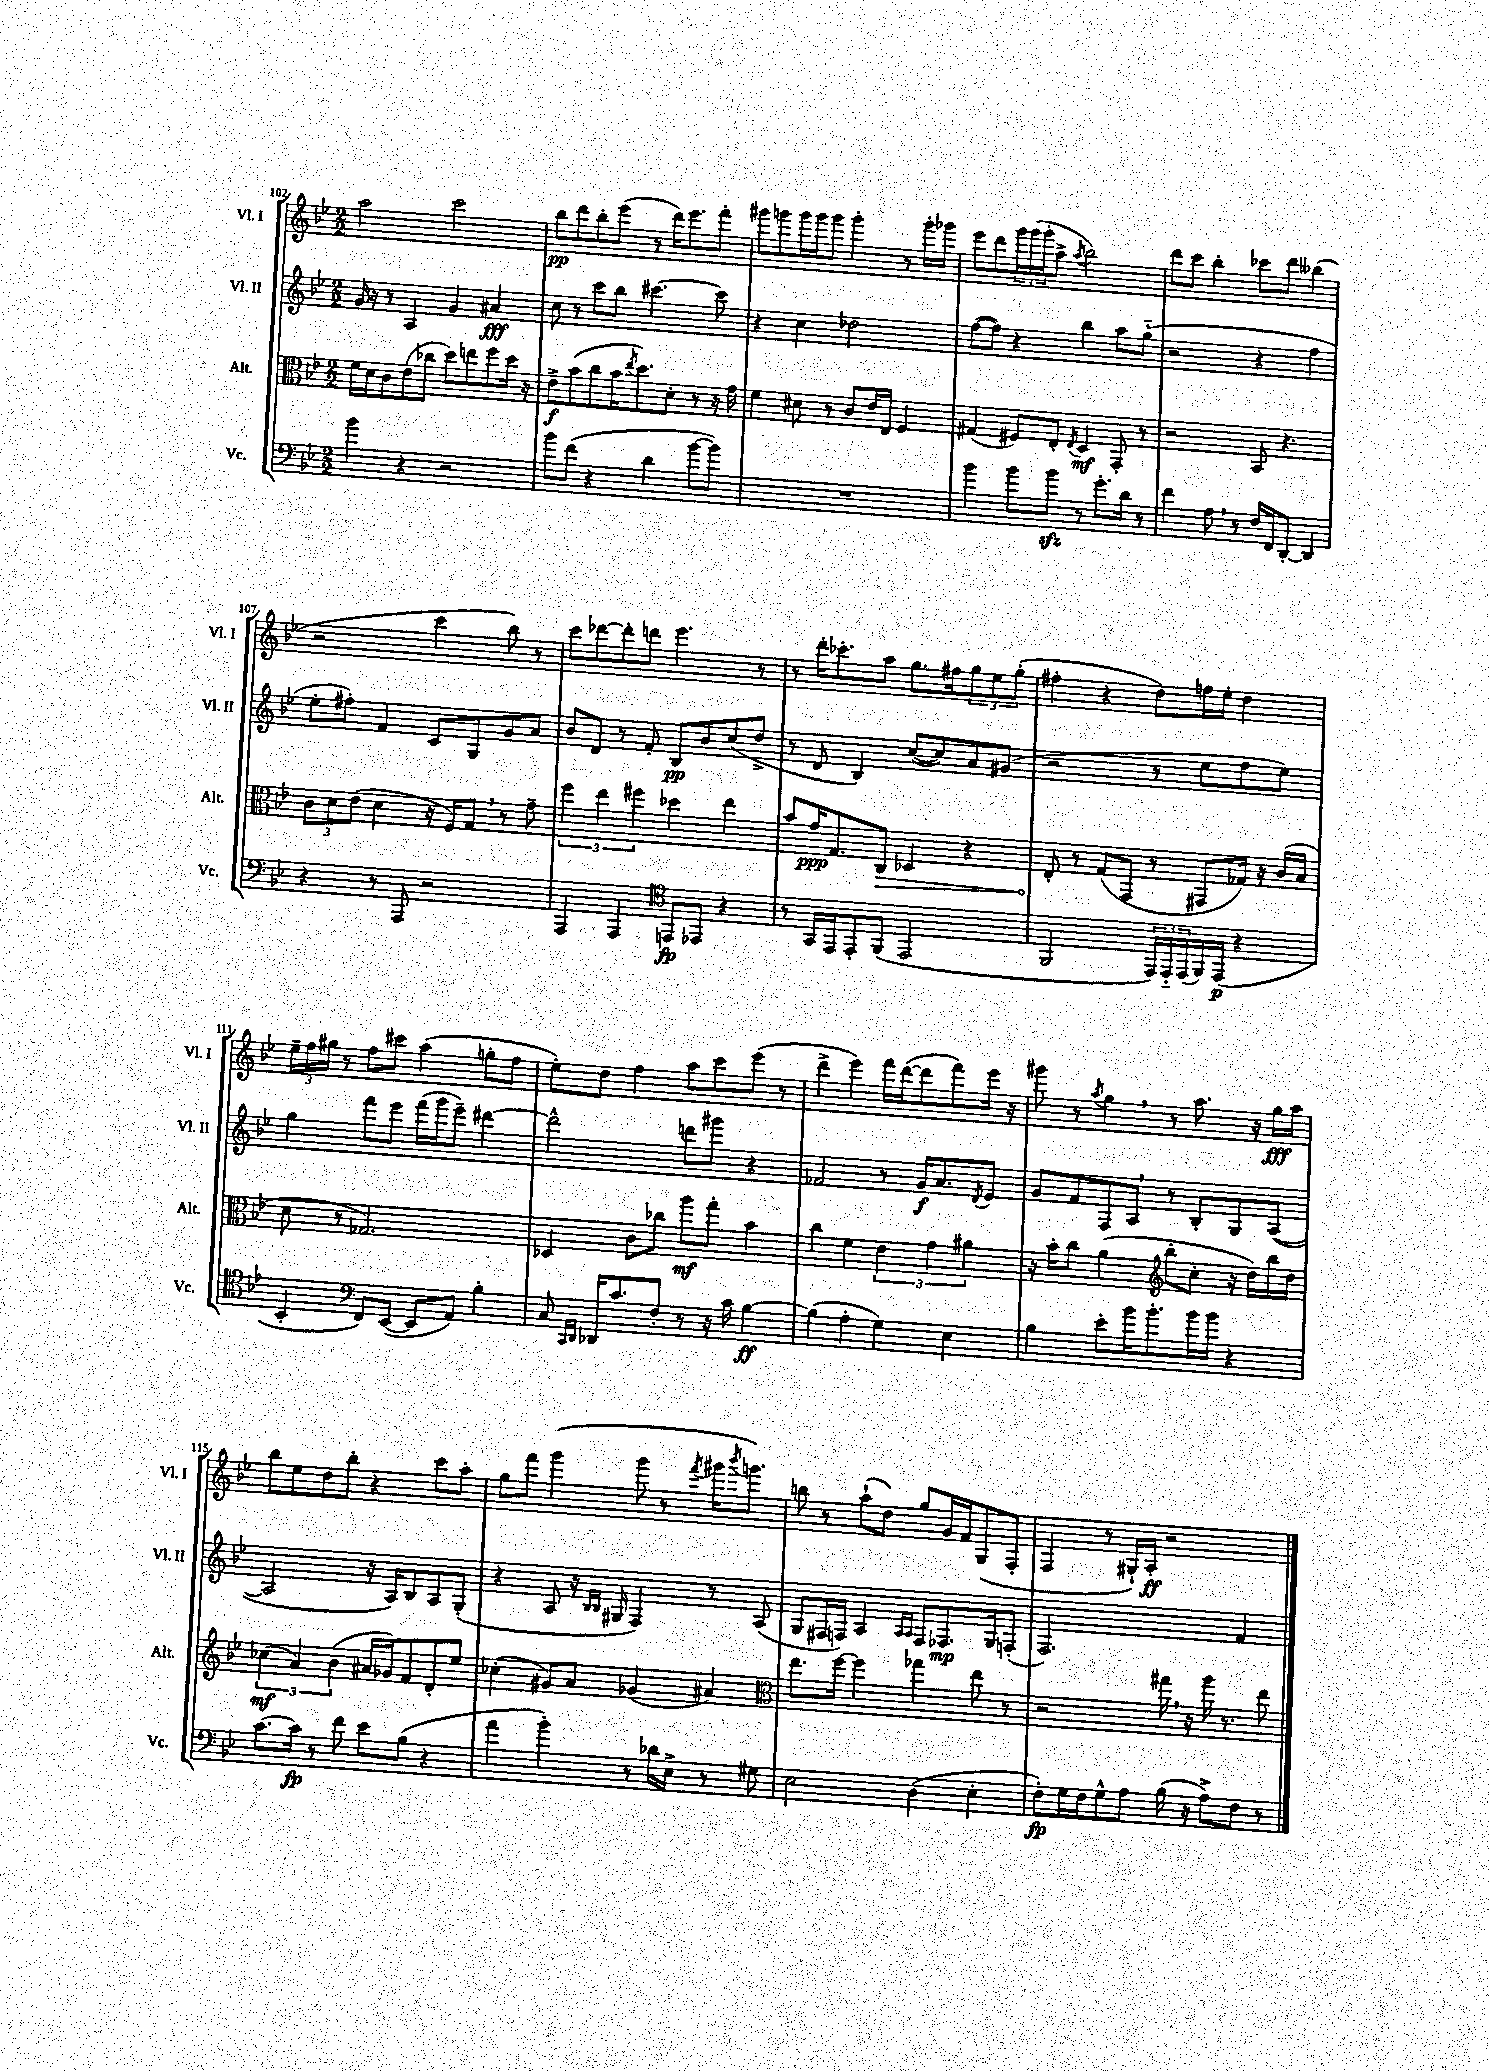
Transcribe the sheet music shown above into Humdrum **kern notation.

**kern	**kern	**kern	**kern
*staff4	*staff3	*staff2	*staff1
*clefF4	*clefC3	*clefG2	*clefG2
*k[b-e-]	*k[b-e-]	*k[b-e-]	*k[b-e-]
*M2/2	*M2/2	*M2/2	*M2/2
4b-	16f	16g	2aa
.	16d	16r	.
.	8c	8r	.
4r	(8e-	4A	.
.	8cc-	.	.
2r	8dd)	4g	2ccc
.	8ee	.	.
.	8ff	4a#	.
.	16dd	.	.
.	16r	.	.
=	=	=	=
8b-	8e-^	8cc	8bb-
(8f	(8b-	8r	8ddd
4r	8cc	8ccc	8bb-'
.	16b-	8bb-	(8eee-
.	8qee-	.	.
.	8.dd)	.	.
4d	.	[4.ccc#	8r
.	8d'	.	16ddd)
.	.	.	8.eee-
[8b-	8r	.	.
8b-])	16r	8ccc#]	8fff'
.	16g	.	.
=	=	=	=
1r	4f	4r	8ggg#
.	.	.	8ggg
.	8d#	4cc	16ggg
.	.	.	16ggg
.	8r	.	8ggg
.	8c	2dd-	4ggg'
.	16e-	.	.
.	16E-	.	.
.	4F	.	8r
.	.	.	16ggg'
.	.	.	16ggg-
=	=	=	=
4b-	(4G#	([8ff	8eee-
.	.	8ff])	8ddd
8b-	8F#)	4r	24ggg
.	.	.	(24ggg
.	.	.	24ggg'
8b-	8E-'	.	8aa^
.	8qE-	.	8qaa
8r	4D	4bb-	2bb-)
8.g'	.	.	.
.	8GG'	8aa	.
16d	.	.	.
8r	8r	(8gg'~	.
=	=	=	=
4f	2r	2r	8ddd
.	.	.	8ccc
8A	.	.	4bb-'
8r	.	.	.
16F	8BB-	4r	8ccc-
16FF	.	.	.
[8DD'	4.r	.	8ddd
4DD]	.	4ff	(4bb--
=	=	=	=
4r	12c	8ee-'	2r
.	12d	.	.
.	.	8ff#')	.
.	(12e-	.	.
8r	4d	4f	.
8AAA	.	.	.
2r	16r	8c	4ccc
.	16F)	.	.
.	8G	8G	.
.	8r	8g	8bb-)
.	8g~	8a	8r
=	=	=	=
4AAA	6ff	8b-	8ccc
.	.	8d	[8ddd-
.	6ee-	.	.
4AAA	.	8r	8ddd-']
.	6ff#	.	.
.	.	8f'	8ddd
*clefC4	*	*	*
8EE	4dd-	8B-	4.eee-
8EE-	.	8b-	.
4r	4ee-	(8cc	.
.	.	8dd^	8r
=	=	=	=
8r	8b-	8r	8r
16GG	16g	8d	16ddd'
16EE-	8.G	.	8.ccc-'
8EE-'	.	4B-)	.
(8FF	8C	.	8aa
2EE-	4D-	([8cc	8.gg
.	.	8cc])	.
.	.	.	16ff#
.	4r	8a	12gg
.	.	.	12ee-
.	.	(8g#	.
.	.	.	(12gg'
=	=	=	=
2FF	8E-'	2r	4ff#'
.	8r	.	.
.	(8G	.	4r
.	8GG	.	.
24EE-)	8r	8r	8dd)
24EE-'~	.	.	.
(24EE-	.	.	.
16FF)	8GG#	8ee-	16ff
(16EE-	.	.	16ee-'
4r	16G-)	8ff	4dd
.	16r	.	.
.	(16c	8ee-)	.
.	16B-	.	.
=	=	=	=
4BB-'	8d	4gg	24ee-~
.	.	.	24ff
.	.	.	24gg#
.	8r	.	8r
*clefF4	*	*	*
8FF)	2.G-)	8fff	8ff
([8EE-	.	8eee-	8ccc#
8EE-]	.	(16fff	(4aa
.	.	16ggg	.
8AA)	.	8eee-~)	.
4B-'	.	[4ddd#	8gg'
.	.	.	8ff
=	=	=	=
8C	4D-	2ddd#^^]	8ee-')
16qqCC	.	.	.
16qqDD	.	.	.
16DD-	.	.	8dd
8.c	.	.	.
.	8c	.	4ff
8F'	8cc-	.	.
8r	8aa	8ddd	8aa
16r	8gg'	8ggg#	8ccc
16c	.	.	.
[4B-	4b-	4r	(8eee-
.	.	.	8r
=	=	=	=
(4B-]	4cc	2f-	4ddd^
4A'	4f	.	4eee-)
4G)	6e-	8r	16fff
.	.	.	([16ddd
.	.	16g	8ddd]
.	6g	.	.
.	.	8.a	.
4E-	.	.	8fff)
.	6a#	.	.
.	.	8qd	.
.	.	8e-	16eee-
.	.	.	16r
=	=	=	=
4B-	16r	8g	8ggg#
.	16b-'	.	.
.	8cc	8f	8r
.	.	.	8qaa
8e-'	(4a	8F	4gg
16b-	.	8A	.
8.b-'	.	.	.
*	*clefG2	*	*
.	8bb-'	8r	8r
16b-	8cc'	8B-'	8.aa
16b-	.	.	.
4r	16r	8G	.
.	16dd)	.	16r
.	16bb-	([8A	16gg
.	16dd	.	16aa
=	=	=	=
[8.c	(6cc-	2A]	8bb-
.	.	.	8ee-
.	6a)	.	.
16c]	.	.	.
8r	.	.	8dd
.	(6b-	.	.
8f	.	.	8bb-'
8e-	16a#	16r	4r
.	16g-)	16A)	.
(8B-	8f	8B-	.
4r	8d'	8A	8ccc
.	8ee-	(8G'	8aa'
=	=	=	=
4a	(4cc-'	4r	8gg
.	.	.	8fff
4b-')	8g#)	8A	(4ggg
.	8a	16r	.
.	.	16qqB-	.
.	.	16qqB-	.
.	.	16G#	.
8r	(4g-	4F)	8ggg
16d-	.	.	8r
16E-^	.	.	.
.	.	.	8qfff
8r	4a#)	8r	16ggg#
.	.	.	8qbbb-
.	.	.	8.ggg)
8G#	.	(8A	.
=	=	=	=
*	*clefC3	*	*
2E-	8.ee-	8G	8bb
.	.	16F#	8r
.	[16ff	16F)	.
.	4ff]	4A	(8aa`
.	.	.	8dd)
.	.	16qqA	.
.	.	16qqA	.
(4D	4gg-	8F	8gg
.	.	8.F-	16g
.	.	.	16f
4E-'	8ee-	.	(8G
.	.	16G	.
.	8r	(8F'	8F'
=	=	=	=
8F')	2r	2.F)	4F
16G	.	.	.
16F	.	.	.
8G^^	.	.	8r
8A	.	.	16G#`)
.	.	.	16A'
(16B-	16gg#	.	2r
16r	16r	.	.
8A^)	16aa	.	.
.	8.r	.	.
8F	.	4f	.
8r	8ee-	.	.
==	==	==	==
*-	*-	*-	*-
